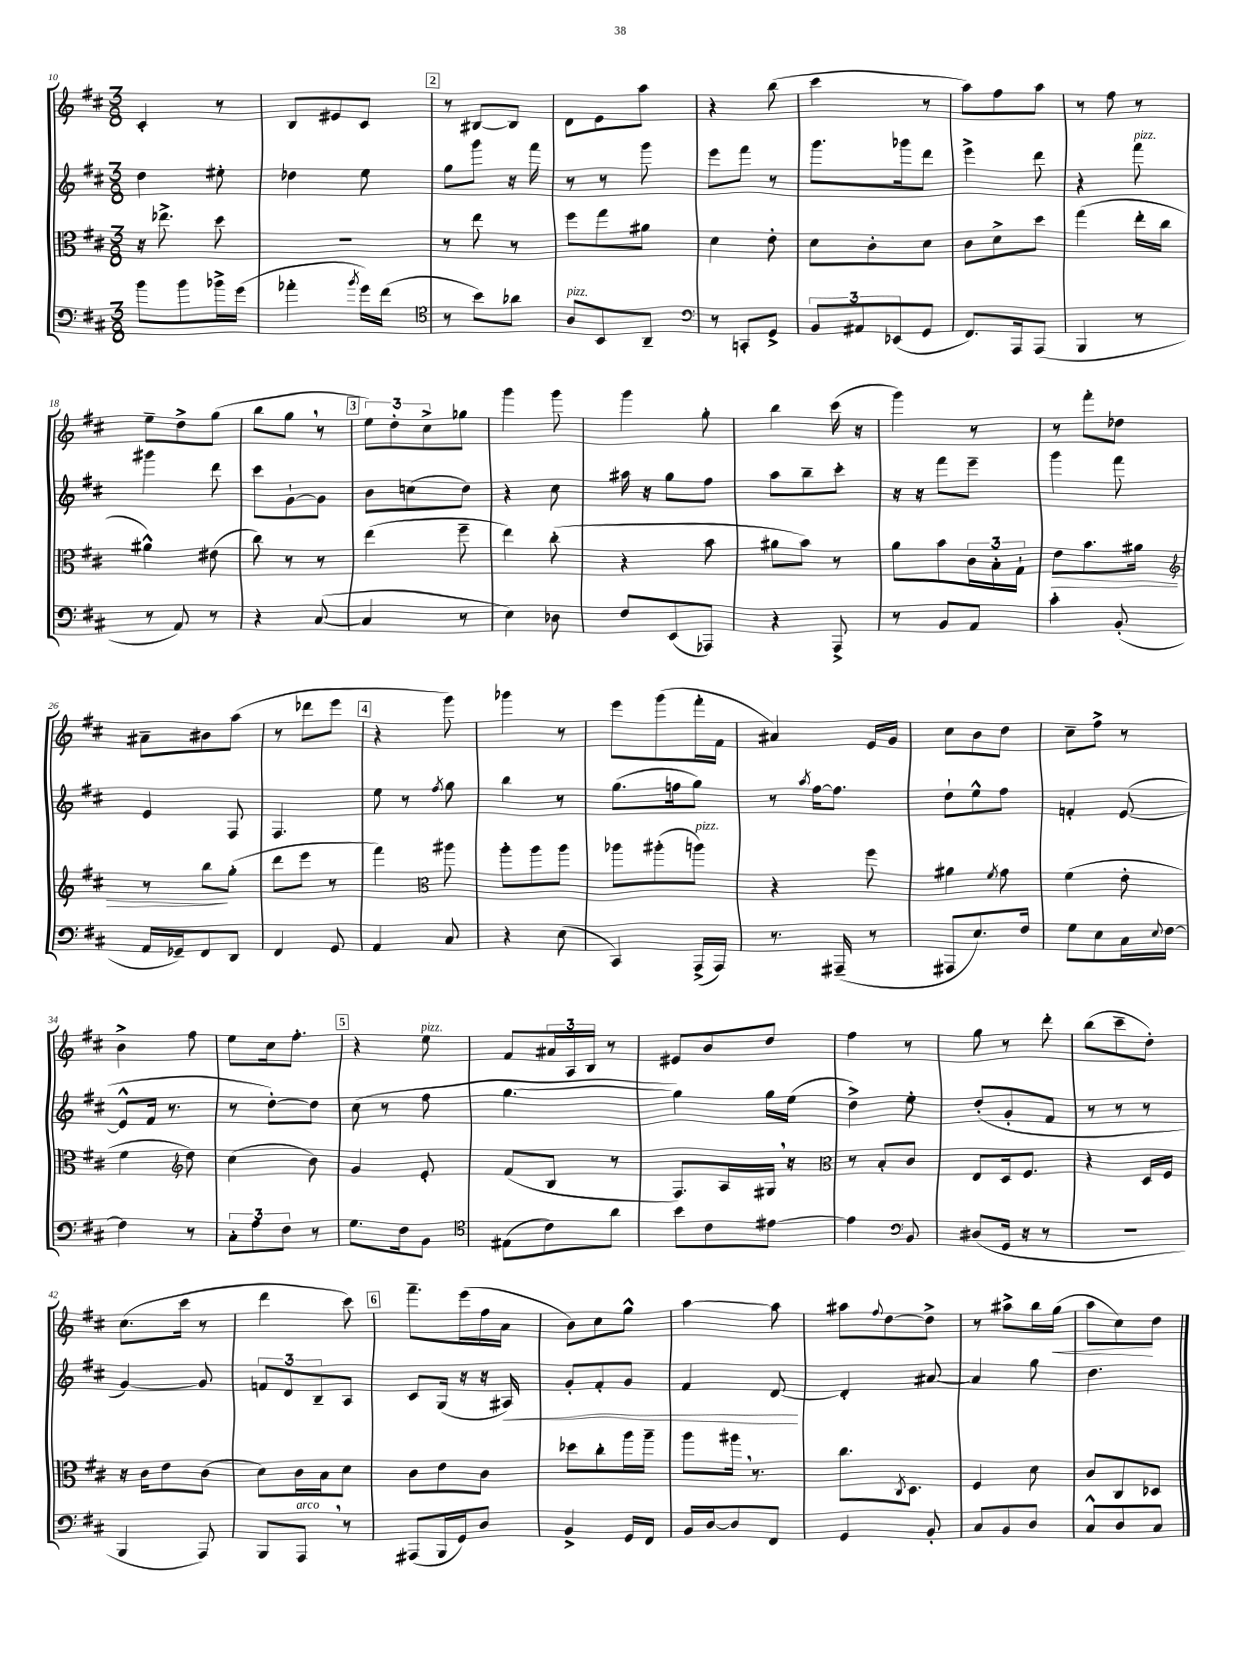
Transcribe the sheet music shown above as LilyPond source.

<<
\new StaffGroup <<
\new Staff = "s0" {
    \clef treble \key d \major \numericTimeSignature \time 3/8
    cis'4-. r8 |
    b8 eis'8 cis'8 |
    \mark \markup { \box "2" } r8 bis8~ bis8 |
    d'8 e'8 a''8 |
    r4 b''8( |
    cis'''4 r8 |
    a''8) fis''8 a''8 |
    r8 fis''8 r8 |
    e''8-- d''8-> g''8( |
    b''8 g''8 \breathe r8 |
    \mark \markup { \box "3" } \tuplet 3/2 { e''8) d''8-. cis''8-> } ges''8 |
    g'''4 g'''8 |
    g'''4 g''8-. |
    b''4 cis'''16( r16 |
    g'''4) r8 |
    r8 fis'''8-. des''8 |
    ais'8-- bis'8 a''8( |
    r8 des'''8 e'''8 |
    \mark \markup { \box "4" } r4 g'''8) |
    ges'''4 r8 |
    e'''8 g'''8( fis'''16-. fis'16 |
    ais'4) e'16 g'16 |
    cis''8 b'8 d''8 |
    cis''8-- fis''8-> r8 |
    b'4-> fis''8 |
    e''8 cis''16 fis''8.-. |
    \mark \markup { \box "5" } r4 e''8^\markup { \italic "pizz." } |
    fis'8 \tuplet 3/2 { ais'16 a16 b16 } r8 |
    eis'8 b'8 d''8 |
    fis''4 r8 |
    g''8 r8 d'''8-. |
    b''8( cis'''8-- d''8-.) |
    cis''8.( cis'''16 r8 |
    d'''4 cis'''8) |
    \mark \markup { \box "6" } fis'''8.-- e'''16( fis''16 a'16 |
    b'8) cis''8 g''8-^ |
    a''4~ a''8 |
    ais''8 \appoggiatura { fis''8 } d''8~ d''8-> |
    r8 ais''8-> b''16 g''16\<( |
    a''8 cis''8\!) d''8 \bar "|." |
}
\new Staff = "s1" {
    \clef treble \key d \major \numericTimeSignature \time 3/8
    d''4 eis''8-. |
    des''4 e''8 |
    \mark \markup { \box "2" } g''8 g'''8 r16 fis'''16 |
    r8 r8 g'''8 |
    e'''8 fis'''8 r8 |
    g'''8. ges'''16 d'''8 |
    e'''4-> d'''8 |
    r4 fis'''8^\markup { \italic "pizz." } |
    gis'''4 d'''8 |
    cis'''8 g'8~-! g'8 |
    \mark \markup { \box "3" } b'8 c''8( d''8) |
    r4 cis''8 |
    ais''16 r16 g''8 fis''8 |
    a''8 b''8-- cis'''8-. |
    r16 r16 fis'''8 e'''8-- |
    g'''4 fis'''8 |
    e'4 fis8 |
    fis4. |
    \mark \markup { \box "4" } e''8 r8 \acciaccatura { fis''8 } g''8 |
    b''4 r8 |
    g''8.( f''16 g''8) |
    r8 \acciaccatura { a''8 } fis''16~ fis''8. |
    d''8-! e''8-^ fis''8 |
    f'4-. e'8~( |
    e'8-^ fis'16 r8. |
    r8 d''8~-.) d''8 |
    \mark \markup { \box "5" } cis''8( r8 fis''8 |
    g''4.~ |
    g''4) g''16 e''16( |
    d''4->) e''8-. |
    d''8-.( g'8-. fis'8 |
    r8 r8 r8 |
    g'4~) g'8 |
    \tuplet 3/2 { f'8 d'8 b8-- } a8 |
    \mark \markup { \box "6" } cis'8 g16( r16 r16 ais16\<) |
    g'8-. fis'8-. g'8 |
    fis'4 d'8~\! |
    d'4-. ais'8~ |
    ais'4 g''8 |
    d''4. \bar "|." |
}
\new Staff = "s2" {
    \clef alto \key d \major \numericTimeSignature \time 3/8
    r16 ees''8.-> d''8 |
    R4. |
    \mark \markup { \box "2" } r8 e''8 r8 |
    fis''8 g''8 ais'8 |
    d'4 e'8-. |
    d'8 cis'8-. d'8 |
    cis'8 d'8-> d''8 |
    g''4( e''16-. cis''16 |
    ais'4-^) eis'8( |
    cis''8) r8 r8 |
    \mark \markup { \box "3" } e''4( fis''8-- |
    e''4) cis''8-.( |
    r4 b'8 |
    ais'8 b'8) r8 |
    a'8 b'8 \tuplet 3/2 { cis'16 b16-. g16-! } |
    e'8\> b'8. ais'16 |
    \clef treble r8 b''8\! g''8-.( |
    d'''8 e'''8 r8 |
    \mark \markup { \box "4" } fis'''4) \clef alto ais''8 |
    a''8-. a''8 a''8 |
    aes''8 ais''8-.( a''8^\markup { \italic "pizz." }) |
    r4 fis''8 |
    ais'4 \acciaccatura { fis'8 } g'8 |
    fis'4( e'8-. |
    fis'4 \clef treble d''8) |
    cis''4( b'8) |
    \mark \markup { \box "5" } g'4 e'8-. |
    fis'8( b8 r8 |
    fis8.) a16 gis16 \breathe r16 |
    \clef alto r8 b8-. cis'8 |
    e8 d16 fis8. |
    r4 d16 fis16 |
    r16 cis'16 e'8 cis'8( |
    d'8) cis'16 b16 d'8 |
    \mark \markup { \box "6" } cis'8 e'8 cis'8 |
    des''8 cis''8-. a''16 a''16-- |
    a''8 ais''16 \breathe r8. |
    cis''8. \acciaccatura { cis8 } d8. |
    fis4 d'8 |
    cis'8 cis8 des8 \bar "|." |
}
\new Staff = "s3" {
    \clef bass \key d \major \numericTimeSignature \time 3/8
    b'8 b'8 bes'16-> g'16( |
    aes'4-. \acciaccatura { b'8 } g'16) fis'16( |
    \mark \markup { \box "2" } \clef tenor r8 b'8) aes'8 |
    a8^\markup { \italic "pizz." } b,8 a,8-- |
    \clef bass r8 c,8-. g,8-> |
    \tuplet 3/2 { b,8 ais,8 ees,8( } g,8 |
    fis,8.) a,,16 a,,8( |
    b,,4 r8 |
    r8 a,8) r8 |
    r4 cis8~( |
    \mark \markup { \box "3" } cis4 r8 |
    e4) des8 |
    fis8 e,8( aes,,8) |
    r4 a,,8-> |
    r8 b,8 a,8 |
    cis'4-. b,8-.( |
    a,16 ges,16--) fis,8 d,8 |
    fis,4 g,8 |
    \mark \markup { \box "4" } a,4 cis8 |
    r4 e8( |
    cis,4) a,,16->( a,,16) |
    r8. ais,,16--( r8 |
    ais,,8 e8.) fis16 |
    g8 e8 cis16 \appoggiatura { e8 } fis16~ |
    fis4 r8 |
    \tuplet 3/2 { cis8-. a8 fis8 } r8 |
    \mark \markup { \box "5" } g8. fis16 b,8 |
    \clef tenor eis8( cis'8) a'8 |
    b'8 cis'8 eis'8~ |
    eis'4 \clef bass b,8 |
    dis8( g,16 r16 r8 |
    R4. |
    b,,4 a,,8) |
    b,,8 a,,8^\markup { \italic "arco" } \breathe r8 |
    \mark \markup { \box "6" } ais,,8( b,,16 g,16) d8 |
    b,4-> g,16 fis,16 |
    b,16 d16~ d8 fis,8 |
    g,4 b,8-. |
    cis8 b,8 d8 |
    cis8-^ d8 cis8 \bar "|." |
}
>>
>>
\layout { \context { \Score currentBarNumber = #10 } }
